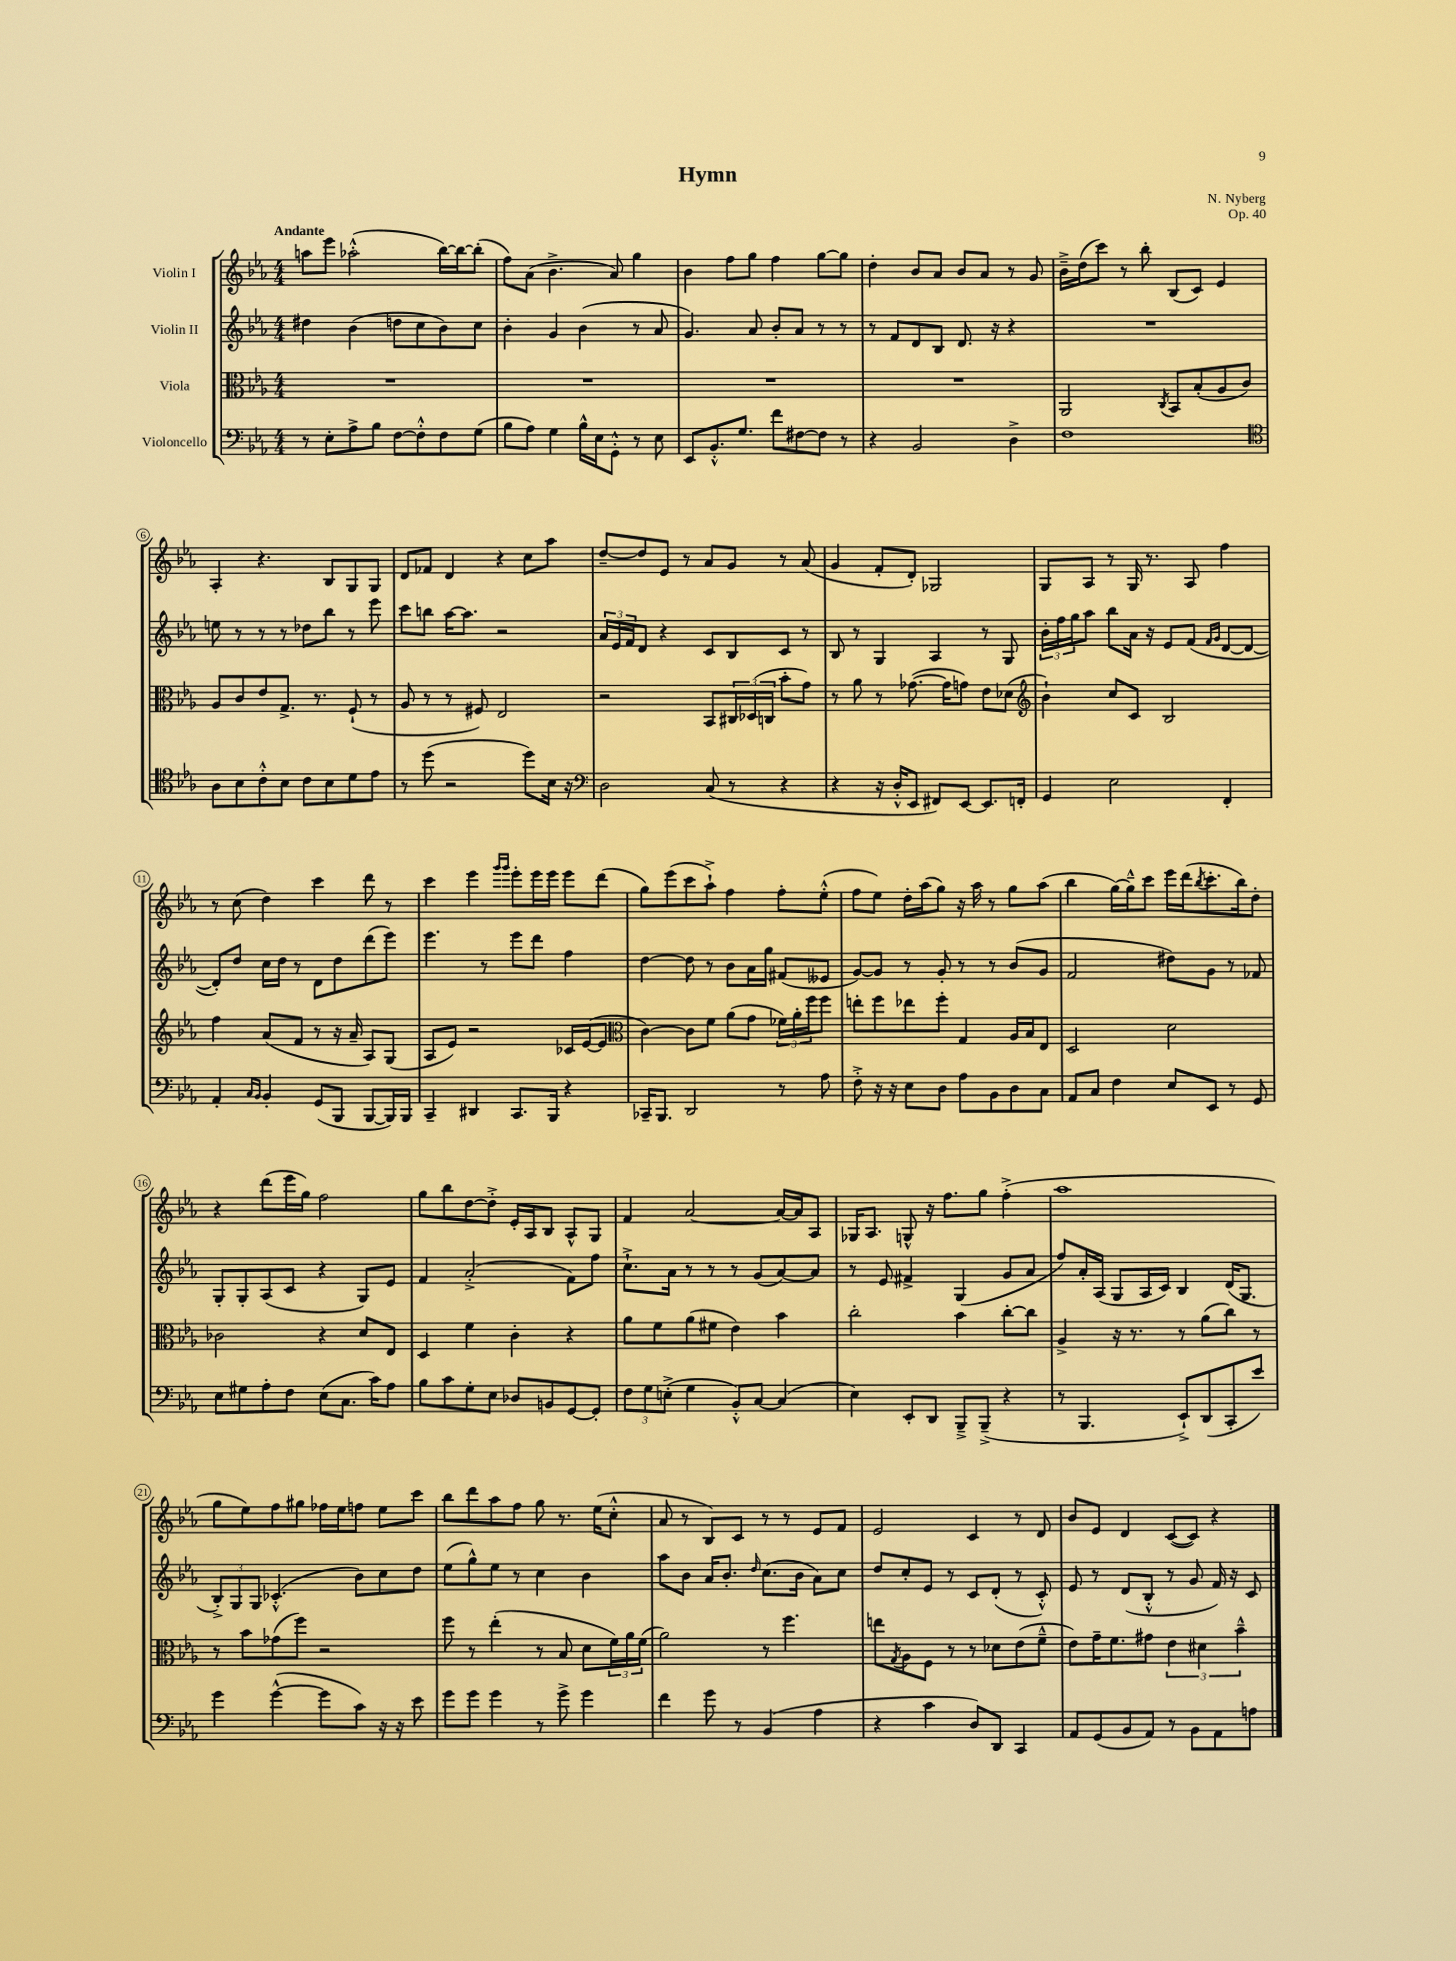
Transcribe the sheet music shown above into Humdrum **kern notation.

**kern	**kern	**kern	**kern
*staff4	*staff3	*staff2	*staff1
*clefF4	*clefC3	*clefG2	*clefG2
*k[b-e-a-]	*k[b-e-a-]	*k[b-e-a-]	*k[b-e-a-]
*M4/4	*M4/4	*M4/4	*M4/4
8r	1r	4dd#\	8aa\L
8E-'\L	.	.	8eee-\J
8A-^\	.	(4b-\	(2aa-'^^\
8B-\J	.	.	.
[8F\L	.	8dd\L	.
8F'^^\]	.	8cc\	.
8F\	.	8b-\)	[16bb-\LL)
.	.	.	16bb-\_J
(8G\J	.	8cc\J	(8bb-'\]J
=	=	=	=
8B-\L	1r	4b-'\	8ff\L)
8A-\J)	.	.	(8a-\J
4G\	.	4g/	4.b-^\
16B-^^\LL	.	(4b-\	.
16E-\J	.	.	.
8GG'^^\J	.	.	8a-/)
8r	.	8r	4gg\
8E-\	.	8a-/	.
=	=	=	=
8EE-/L	1r	4.g/)	4b-\
8.BB-'^^/	.	.	.
.	.	.	8ff\L
8.G/J	.	.	.
.	.	8a-/	8gg\J
8f\L	.	8b-'/L	4ff\
[8F#\	.	8a-/J	.
8F#\]J	.	8r	[8gg\L
8r	.	8r	8gg\]J
=	=	=	=
4r	1r	8r	4dd'\
.	.	8f/L	.
2BB-/	.	8d/	8b-/L
.	.	8B-/J	8a-/J
.	.	8.d/	8b-/L
.	.	.	8a-/J
.	.	16r	.
4D^\	.	4r	8r
.	.	.	8g/
=	=	=	=
1F	2AA-/	1r	16b-~^\LL
.	.	.	(16dd\J
.	.	.	8ccc\J)
.	.	.	8r
.	.	.	8bb-'\
.	8qC/	.	.
.	8BB-/L	.	(8B-/L
.	(8B-'/	.	8c/J)
.	8A-/	.	4e-/
.	8c/J)	.	.
=	=	=	=
*clefC4	*	*	*
8A-\L	8A-/L	8ee\	4A-'/
8B-\	8c/	8r	.
8c'^^\	8e-/	8r	4.r
8B-\J	8.G^/J	8r	.
8c\L	.	8dd-\L	.
.	8.r	.	.
8B-\	.	8bb-\J	8B-/L
8d\	(8F`/	8r	8G/
8e-\J	8r	8eee-\	8G/J
=	=	=	=
8r	8A-/	8ccc\L	8d/L
(8dd\	8r	8bb\J	8f-/J
2r	8r	[16aa-\LK	4d/
.	.	8.aa-\]J	.
.	8F#/)	.	.
.	2E-/	2r	4r
8dd\L)	.	.	8cc\L
16B-\Jk	.	.	8aa-\J
16r	.	.	.
=	=	=	=
*clefF4	*	*	*
2D\	2r	24a-/LL	[8dd~/L
.	.	24e-/	.
.	.	24f/J	.
.	.	8d/J	8dd/]
.	.	4r	8e-/J
.	.	.	8r
(8C/	8BB-/L	8c/L	8a-/L
8r	24C#/L	8B-/	8g/J
.	(24D-/	.	.
.	24C/JJ	.	.
4r	8b-'\L	8c/J	8r
.	8g\J)	8r	(8a-/
=	=	=	=
4r	8r	8B-/	4g/
.	8a-\	8r	.
16r	8r	4G/	8f'/L
16D'^^/LK	.	.	.
8EE-/J	([8.g-\	.	8d'/J)
8FF#/L)	.	4A-/	2G-/
.	16g-\]LK	.	.
[8EE-/J	8g\J)	.	.
8.EE-/]L	8e-\L	8r	.
.	(8d-\J	8G/	.
16FF'/Jk	.	.	.
=	=	=	=
*	*clefG2	*	*
4GG/	4b-`\)	24b-'\LL	8G/L
.	.	24ff\	.
.	.	24gg\J	.
.	.	8aa-\J	8A-/J
2E-\	8cc/L	8bb-\L	8r
.	8c/J	16a-\Jk	16G/
.	.	16r	8.r
.	2B-/	8e-/L	.
.	.	(8f/J	8A-/
.	.	16qqf/LL	.
.	.	16qqg/JJ	.
4FF'/	.	[8d/L	4ff\
.	.	8d/_J	.
=	=	=	=
4AA-'/	4ff\	8d'/]L)	8r
.	.	8dd/J	(8cc\
16qqC/LL	.	.	.
16qqBB-/JJ	.	.	.
4BB-'/	(8a-/L	16cc\LL	4dd\)
.	.	16dd\JJ	.
.	8f/J	8r	.
(8GG/L	8r	8d\L	4ccc\
8BBB-/J	16r	8dd\	.
.	16a-~/	.	.
[8BBB-/L	8A-/L)	(8ddd\	8ddd\
16BBB-/]L)	(8G/J	8eee-\J)	8r
16BBB-/JJ	.	.	.
=	=	=	=
4CC~/	8A-/L	4.eee-\	4ccc\
.	8e-/J)	.	.
4DD#/	2r	.	4eee-\
.	.	8r	.
.	.	.	16qqggg/LL
.	.	.	16qqggg/JJ
8.CC/L	.	8eee-\L	8eee-'\L
.	.	8ddd\J	16eee-\L
16BBB-/Jk	.	.	16eee-\JJ
4r	16c-/LL	4ff\	8eee-\L
.	([16e-/J	.	.
.	8e-/]J	.	(8ddd\J
=	=	=	=
*	*clefC3	*	*
16CC-~/LK	[4c\)	[4dd\	8gg\L)
8.BBB-/J	.	.	.
.	.	.	(8eee-\
2DD/	8c\]L	8dd\]	8ccc\
.	8f\J	8r	8aa-`^\J)
.	(8a-\L	8b-\L	4ff\
.	8g\J	16a-\L	.
.	.	16gg\JJ	.
8r	24f-\LL)	(8f#/L	8ff'\L
.	24a-'\	.	.
.	24ff\J	.	.
8A-\	8ff\J	8e--/J	(8ee-'^^\J
=	=	=	=
8F'^\	8ee'\L	[8g/L)	8ff\L
16r	8ff\	8g/]J	8ee-\J)
16r	.	.	.
8E-\L	8ee-\	8r	16dd'\LL
.	.	.	(16aa-\J
8D\J	8ff'\J	8g'/	8gg\J)
8A-\L	4G/	8r	16r
.	.	.	16aa-\
8BB-\	.	8r	8r
8D\	16A-/LL	(8b-/L	8gg\L
.	16B-/J	.	.
8C\J	8E-/J	8g/J	(8aa-\J
=	=	=	=
8AA-/L	2D/	2f/	4bb-\
8C/J	.	.	.
4F\	.	.	[16gg\LL)
.	.	.	16gg~^^\]J
.	.	.	8ccc\J
8E-/L	2d\	8dd#\L)	16eee-\LL
.	.	.	(16ddd\J
.	.	.	8qbb-/
8EE-/J	.	8g\J	8.ccc'\
8r	.	8r	.
.	.	.	16bb-\k)
8GG/	.	8f-/	8dd'\J
=	=	=	=
8E-\L	2c-\	8G'/L	4r
8G#\	.	8G'/	.
8A-'\	.	(8A-/	(8ddd\L
8F\J	.	8c/J	16eee-\L
.	.	.	16gg\JJ)
(8E-\L	4r	4r	2ff\
8.C\J	.	.	.
.	8d/L	8G/L)	.
16c\LK)	.	.	.
8A-\J	8E-/J	8e-/J	.
=	=	=	=
8B-\L	4D/	4f/	8gg\L
8c\	.	.	8bb-\
8G'\	4f\	(2a-'^/	[8dd\
8E-\J	.	.	8dd'^\]J
8D-/L	4c'\	.	16e-'/LL
.	.	.	16A-/J
8BB/	.	.	8B-/J
[8GG/	4r	8f\L)	8A-^^/L
8GG'/]J	.	8ff\J	8G/J
=	=	=	=
12F\L	8a-\L	8.cc`^\L	4f/
12G\	.	.	.
.	8f\	.	.
(12E'^\J	.	.	.
.	.	16a-\Jk	.
4G\	(8a-\	8r	[2a-/
.	8f#\J	8r	.
8BB-'^^/L)	4e-\)	8r	.
[8C/J	.	(8g/L	.
(4C/]	4b-\	[8a-/)	16a-/_LL
.	.	.	16a-/]J
.	.	8a-/]J	8A-/J
=	=	=	=
4E-\)	2cc'\	8r	16G-/LK
.	.	.	8.A-/J
.	.	8e-/	.
8EE-'/L	.	4f#^/	8G^^/
8DD/J	.	.	16r
.	.	.	8.ff\L
8BBB-~^/L	4b-\	(4G/	.
(8BBB-~^/J	.	.	8gg\J
4r	[8cc'\L	8g/L	(4ff'^\
.	8cc\]J	8a-/J	.
=	=	=	=
8r	4A-^/	8ff/L)	1aa-
4.BBB-/	.	16a-'/L	.
.	.	(16A-/JJ	.
.	16r	8G/L	.
.	8.r	.	.
.	.	16A-/L	.
.	.	16c/JJ)	.
8EE-`^/L)	8r	4B-/	.
(8DD/	(8a-\L	.	.
8CC'/	8cc\J)	(16d/LK	.
.	.	8.G/J	.
8e-/J)	8r	.	.
=	=	=	=
4g\	8r	12B-'^/L)	8gg\L
.	.	12G/	.
.	8b-\L	.	8ee-\)
.	.	12G/J	.
([4g^^\	(8g-\	(4.c-'^^/	8ff\
.	8ff\J)	.	8gg#\J
8g\]L	2r	.	16ff-\LL
.	.	.	16ee-\J
8c\J)	.	8b-\L)	8ff\J
16r	.	8cc\	8ee-\L
16r	.	.	.
8e-\	.	8dd\J	8ccc\J
=	=	=	=
8g\L	8ff\	(8ee-\L	8bb-\L
8g\J	8r	8gg^^\)	8ddd\
4g\	(4ee-'\	8ee-\J	8aa-\
.	.	8r	8ff\J
8r	8r	4cc\	8gg\
8g^\	8B-/	.	8.r
4g\	8d\L	4b-\	.
.	.	.	(16ee-\LK
.	24f\L)	.	8cc'^^\J
.	24a-\	.	.
.	(24f\JJ	.	.
=	=	=	=
4f\	2a-\)	8aa-\L	8a-/
.	.	8b-\J	8r
8g\	.	16a-/LK	8B-/L)
.	.	8.b-'/J	.
8r	.	.	8c/J
.	.	16qqdd/	.
(4BB-/	8r	(8.cc\L	8r
.	4.ff\	.	8r
.	.	16b-\Jk	.
4A-\	.	8a-\L)	8e-/L
.	.	8cc\J	8f/J
=	=	=	=
4r	8ee\L	8dd/L	2e-/
.	8qG/	.	.
.	8A-\	8cc'/	.
4c\	8F\J	8e-/J	.
.	8r	8r	.
8D/L)	8r	8c/L	4c/
8DD/J	8d-\L	(8d'/J	.
4CC/	(8e-\	8r	8r
.	8f~^^\J	8c'^^/)	8d/
=	=	=	=
8AA-/L	8e-\L)	8e-/	8b-/L
(8GG/	16g~\K	8r	8e-/J
.	8.f\	.	.
8BB-/	.	(8d/L	4d/
8AA-/J)	8g#\J	8B-'^^/J	.
8r	6e-\	8r	([8c/L
8BB-\L	.	8g/	8c/]J)
.	6d#\	.	.
8AA-\	.	16f/)	4r
.	.	16r	.
.	6b-~^^\	.	.
8A\J	.	8c/	.
==	==	==	==
*-	*-	*-	*-
